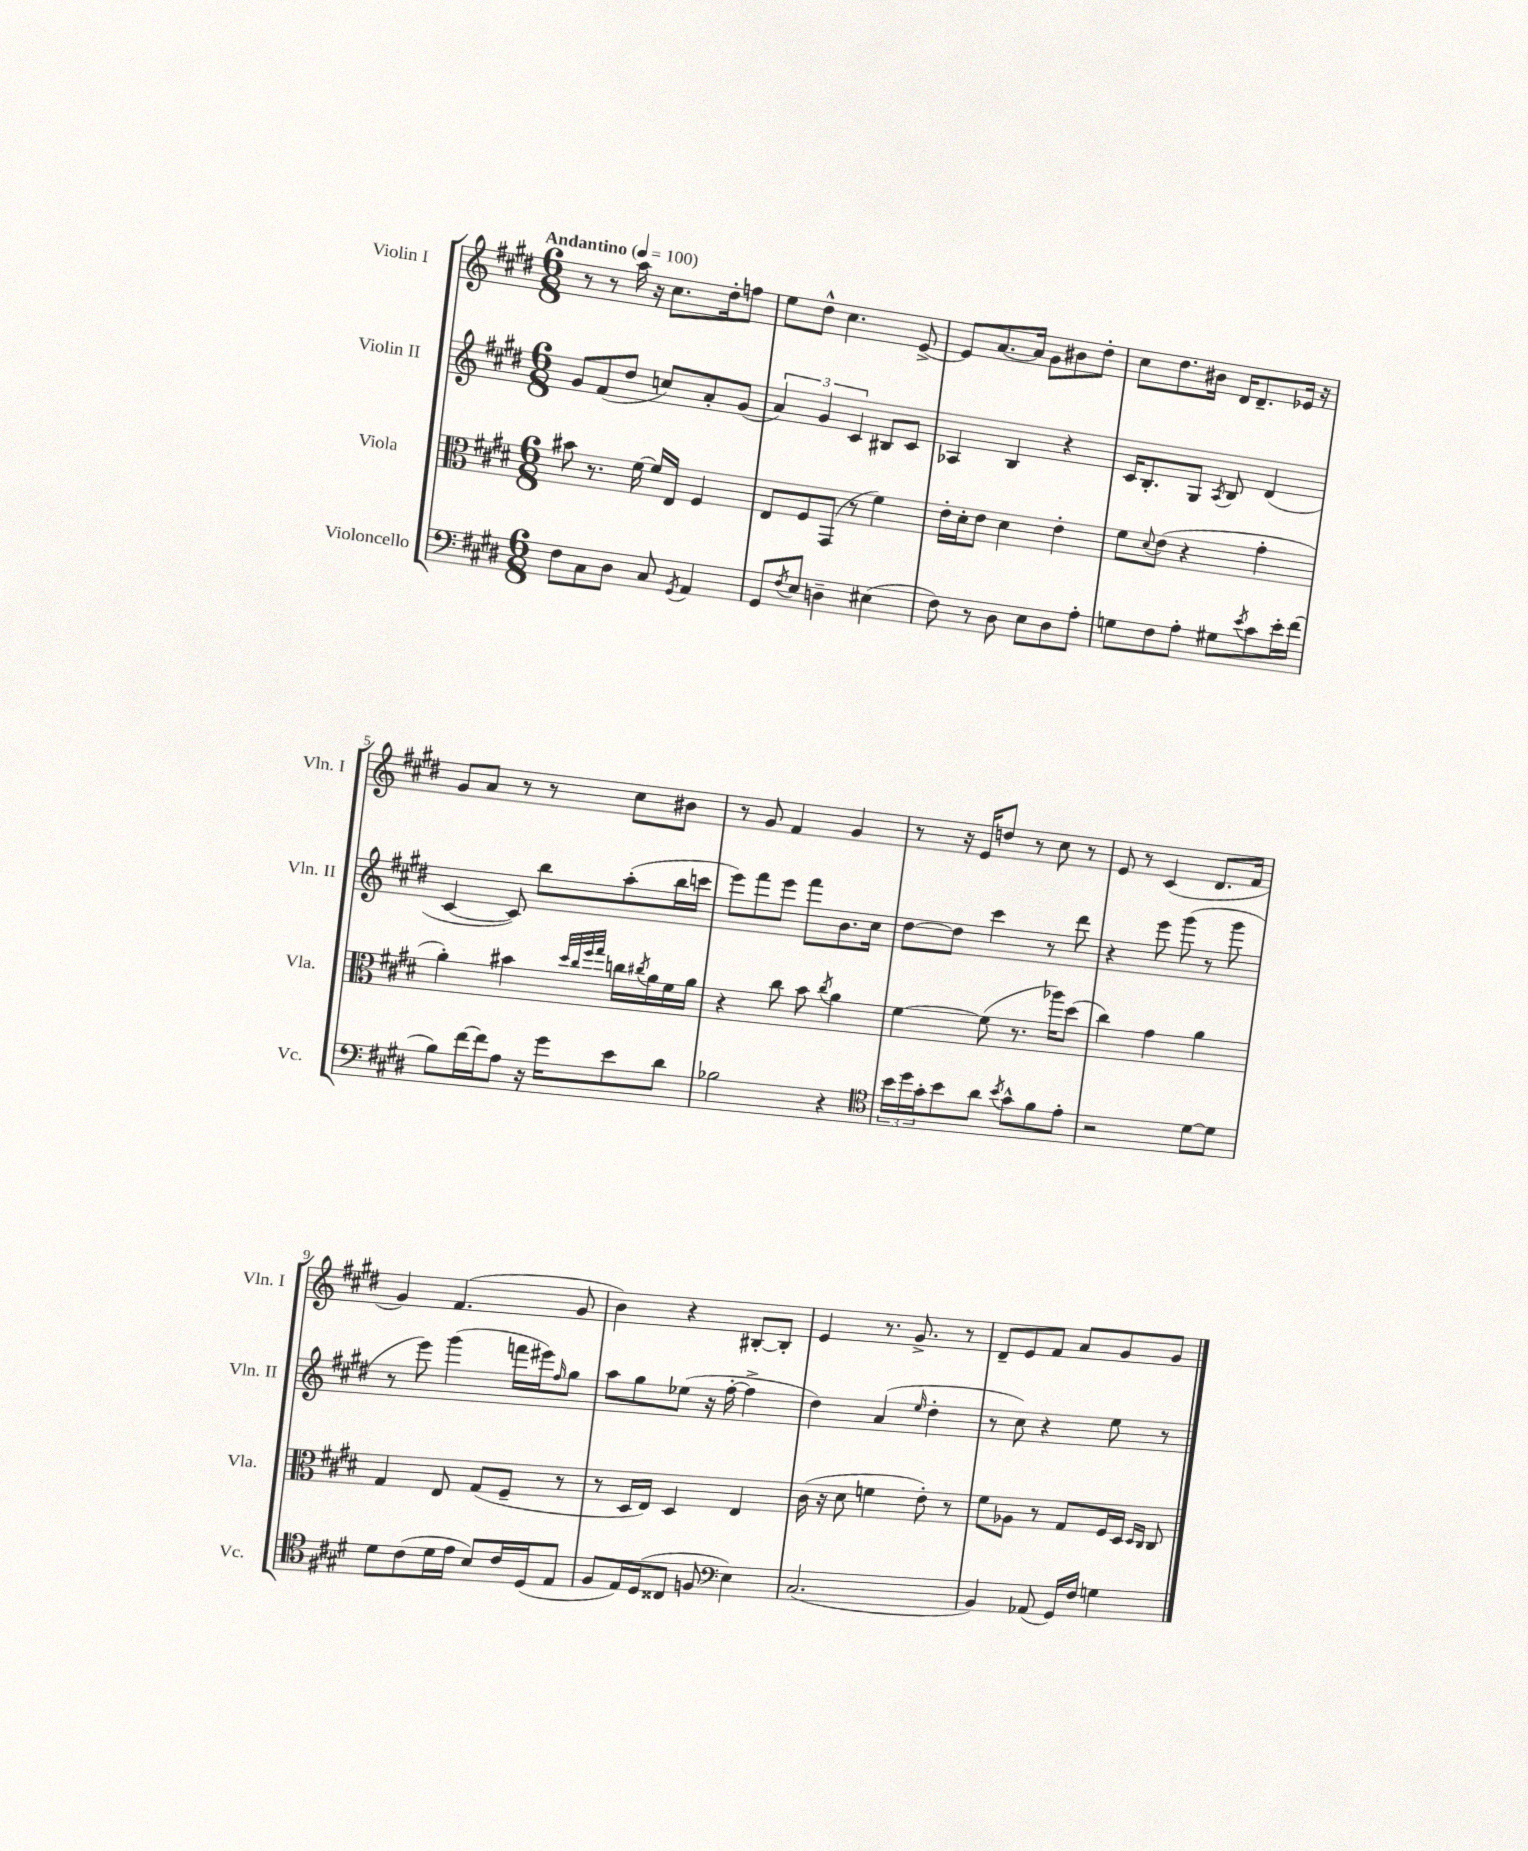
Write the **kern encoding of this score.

**kern	**kern	**kern	**kern
*part4	*part3	*part2	*part1
*staff4	*staff3	*staff2	*staff1
*I"Violoncello	*I"Viola	*I"Violin II	*I"Violin I
*I'Vc.	*I'Vla.	*I'Vln. II	*I'Vln. I
*clefF4	*clefC3	*clefG2	*clefG2
*k[f#c#g#d#]	*k[f#c#g#d#]	*k[f#c#g#d#]	*k[f#c#g#d#]
*M6/8	*M6/8	*M6/8	*M6/8
*MM100	*MM100	*MM100	*MM100
=1	=1	=1	=1
!	!	!	!LO:TX:a:B:t=Andantino
8F#\L	8b#X\	8g#/L	8r
8C#\	8.r	(8f#/	8r
8D#\J	.	8dd#/J	16aa\
.	[16f#\	.	16r
8C#/	16f#/LL]	8ccn/L)	8.cc#\L
.	16E/JJ	.	.
8qGG#/	.	.	.
4AA/	4F#/	8a'/	.
.	.	.	16dd#'\k
.	.	(8g#/J	8ffn\J
=2	=2	=2	=2
8GG#/L	8E/L	6a/)	8ee\L
8qF#/	.	.	.
8E/J	8F#/	.	8dd#^^\J
.	.	6g#/	.
4Dn~\	(8GG#/J	.	4.cc#\
.	.	6c#/	.
.	8r	.	.
(4E#X\	4f#\)	8B#X/L	.
.	.	8c#/J	[8e^/
=3	=3	=3	=3
8F#\)	16e'\LL	4A-X/	8e/L]
.	16d#'\J	.	.
8r	8e\J	.	[8.a/
8D#\	4d#\	4B/	.
.	.	.	16a/Jk]
8E\L	.	.	8g#\L
8D#\	4e'\	4r	8b#X\
8A'\J	.	.	8dd#'\J
=4	=4	=4	=4
8Gn\L	8f#\L	16c#/KL	8cc#\L
.	.	8.B'/	.
.	8qqd#/	.	.
8F#\	(8e\J	.	8.dd#\
8A'\J	4r	8G#/J	.
.	.	.	16b#X\Jk
.	.	8qA/	.
8G#X\L	.	8B/	16d#/KL
.	.	.	8.d#~/
8qe/	.	.	.
8c#\	4g#'\	(4d#/	.
16e'\L	.	.	16e-X/Jk
(16f#\JJ	.	.	16r
!!LO:LB:g=z
=5	=5	=5	=5
8B\L)	4a'\)	[4c#/	8g#/L
[16f#\L	.	.	8a/J
16f#\J]	.	.	.
8A\J	4b#X\	8c#/])	8r
16r	.	8bb\L	8r
16g#\KL	.	.	.
.	32qqdd#/LLL	.	.
.	32qqcc#/	.	.
.	32qqff#/	.	.
.	32qqgg#/JJJ	.	.
8e\	16ccn\LL	(8aa'\	8cc#\L
.	8qcc#X/	.	.
.	16a\	.	.
8d#\J	16f#\	16bb\L	8b#X\J
.	16a\JJ	16cccn\JJ	.
=6	=6	=6	=6
2B-X\	4r	8eee\L)	8r
.	.	8fff#\	8g#/
.	8cc#\	8eee\J	4f#/
.	8b\	8fff#\L	.
.	8qcc#/	.	.
4r	4a\	8.b\	4g#/
.	.	16cc#\Jk	.
=7	=7	=7	=7
*clefC4	*	*	*
24b\LL	[4f#\	[8dd#\L	8r
24dd#\	.	.	.
24g#'\J	.	.	.
8b\	.	8dd#\J]	16r
.	.	.	16e/KL
8a\J	(8f#\]	4ccc#\	8ddn/J
8qb/	.	.	.
8g#^^\L	8.r	.	8r
8f#\	.	8r	8cc#\
.	16aa-X\KL)	.	.
8e'\J	(8dd#\J	8ddd#\	8r
=8	=8	=8	=8
2r	4cc#\)	4r	8e/
.	.	.	8r
.	4g#\	8eee\	(4c#/
.	.	(8ggg#\	.
[8d#\L	4a\	8r	8.d#/L
8d#\J]	.	8ggg#\	.
.	.	.	16f#/Jk
!!LO:LB:g=z
=9	=9	=9	=9
8d#\L	4G#/	8r	4g#/)
(8c#\	.	8eee\)	.
16d#\L	8E/	(4ggg#\	(4.f#/
16e\JJ	.	.	.
8B/L)	(8G#/L	.	.
16c#/L	8F#~/J	16fffn\LL	.
(16D#/J	.	16eee#X\J)	.
.	.	16qqff#/	.
8E/J	8r	8gg#\J	8g#/
=10	=10	=10	=10
8F#/L	8r	8aa\L	4b\)
16E/L)	16D#/LL	8gg#\	.
(16D#/J	16E/JJ)	.	.
8C##X/J	4D#/	(8ee-X\J	4r
8Fn/	.	16r	.
.	.	[16ff#'\	.
*clefF4	*	*	*
4E\)	4E/	4ff#^\]	[8B#X'/L
.	.	.	8B#'/J]
=11	=11	=11	=11
(2.C#/	(16c#\	4dd#\)	4e/
.	16r	.	.
.	8d#\	.	.
.	4fn\	(4a/	8.r
.	.	.	8.g#^/
.	.	16qqee/	.
.	8e'\)	4dd#'\	.
.	8r	.	8r
=12	=12	=12	=12
4BB/)	8f#\L	8r	8d#~/L
.	8A-X\J	8cc#\)	8e/
(8AA-X/	8r	4r	8f#/J
16GG#/LL)	8G#/L	.	8a/L
16F#/JJ	.	.	.
4Gn\	16F#/L	8ee\	8g#/
.	16D#/JJ	.	.
.	16qqD#/LL	.	.
.	16qqC#/JJ	.	.
.	8C#/	8r	8g#/J
==	==	==	==
*-	*-	*-	*-
